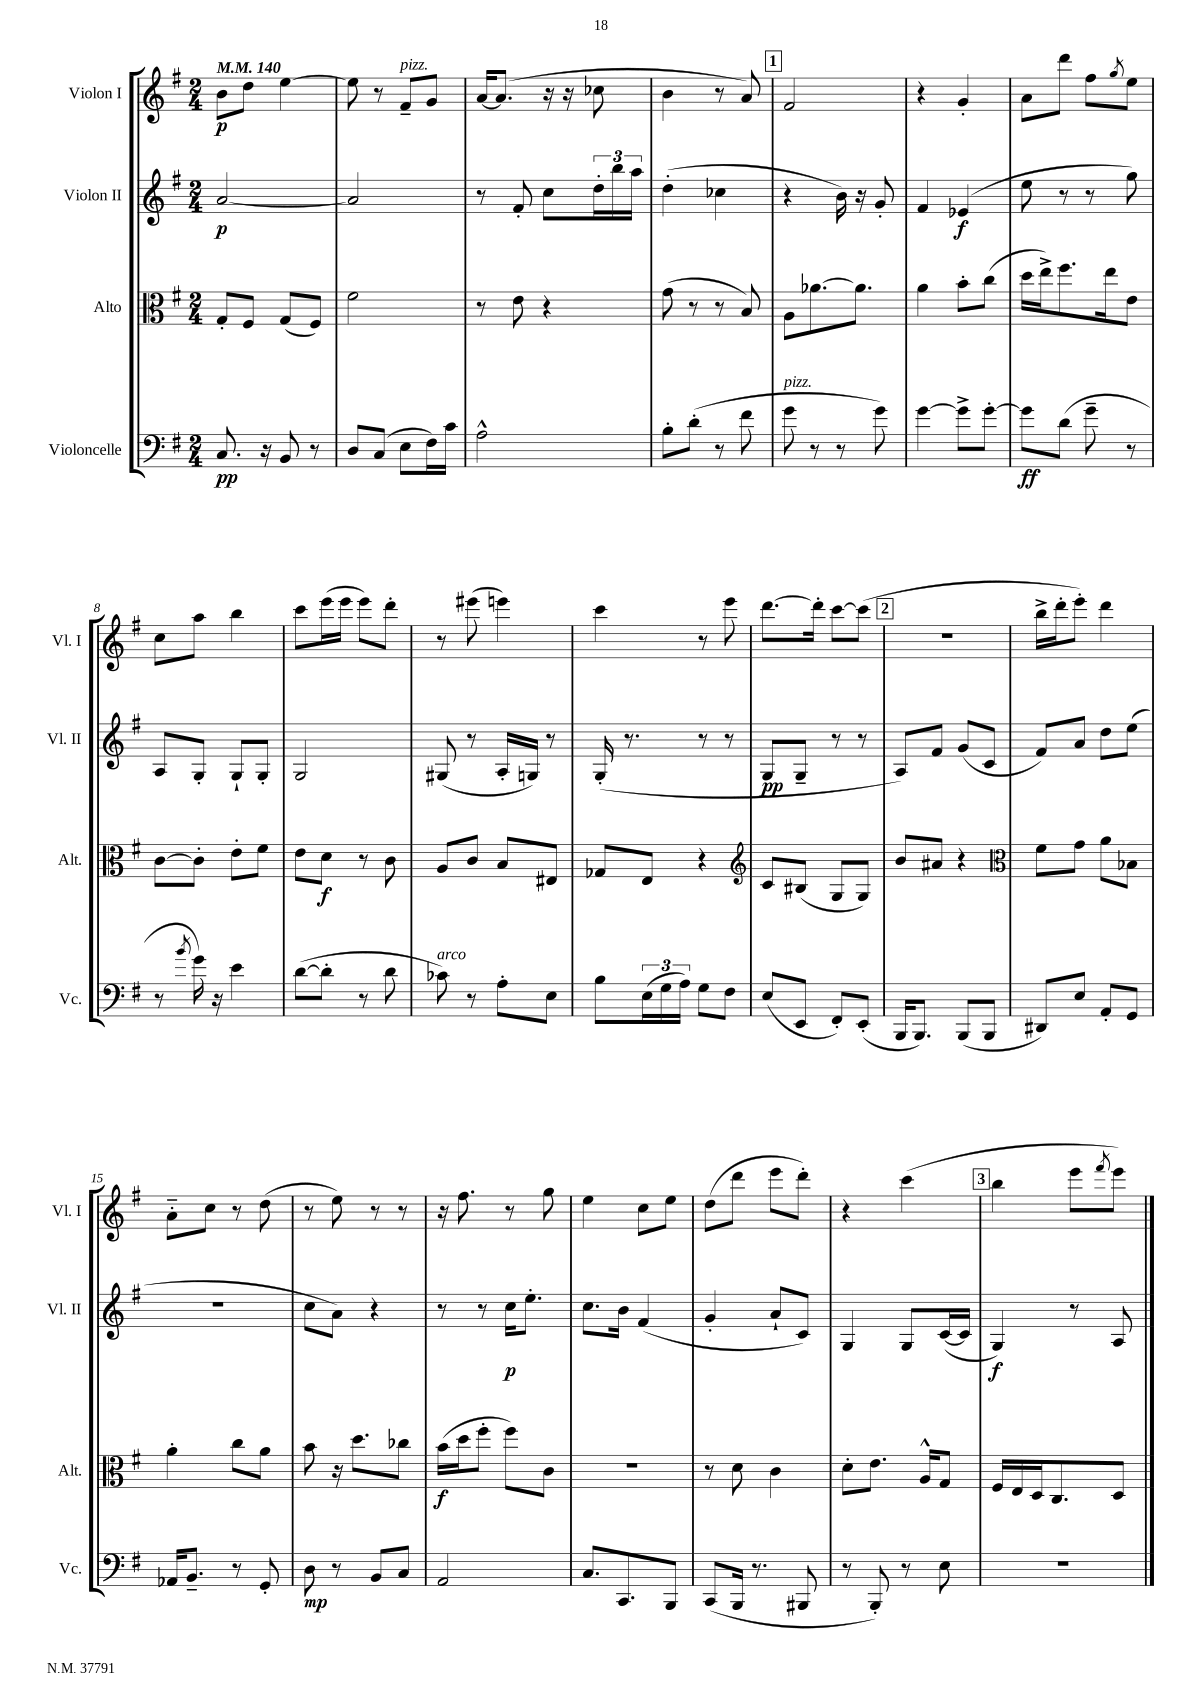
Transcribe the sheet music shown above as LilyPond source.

<<
\new StaffGroup <<
\new Staff = "s0" \with { instrumentName = "Violon I" shortInstrumentName = "Vl. I" } {
    \clef treble \key g \major \numericTimeSignature \time 2/4 \tempo 4 = 140
    b'8\p d''8 e''4~ |
    e''8 r8 fis'8--^\markup { \italic "pizz." } g'8 |
    a'16~ a'8.( r16 r16 ces''8 |
    b'4 r8 a'8) |
    \mark \markup { \box "1" } fis'2 |
    r4 g'4-. |
    a'8 d'''8 fis''8 \acciaccatura { g''8 } e''8 |
    c''8 a''8 b''4 |
    c'''8 e'''16( e'''16 e'''8) d'''8-. |
    r8 eis'''8( e'''4) |
    c'''4 r8 e'''8 |
    d'''8.~ d'''16-. c'''8~ c'''8( |
    \mark \markup { \box "2" } R2 |
    b''16-> d'''16-. e'''8-.) d'''4 |
    a'8-_ c''8 r8 d''8( |
    r8 e''8) r8 r8 |
    r16 fis''8. r8 g''8 |
    e''4 c''8 e''8 |
    d''8( d'''8 e'''8 d'''8-.) |
    r4 c'''4( |
    \mark \markup { \box "3" } b''4 e'''8 \acciaccatura { fis'''8 } e'''8) \bar "|." |
}
\new Staff = "s1" \with { instrumentName = "Violon II" shortInstrumentName = "Vl. II" } {
    \clef treble \key g \major \numericTimeSignature \time 2/4
    a'2~\p |
    a'2 |
    r8 fis'8-. c''8 \tuplet 3/2 { d''16-. b''16 a''16 } |
    d''4-.( ces''4 |
    \mark \markup { \box "1" } r4 b'16) r16 g'8-. |
    fis'4 ees'4\f( |
    e''8 r8 r8 g''8) |
    a8 g8-. g8-! g8-. |
    g2 |
    gis8( r8 a16-. g16) r8 |
    g16-.( r8. r8 r8 |
    g8\pp g8-- r8 r8 |
    \mark \markup { \box "2" } a8) fis'8 g'8( c'8 |
    fis'8) a'8 d''8 e''8( |
    r2 |
    c''8 a'8) r4 |
    r8 r8 c''16\p e''8.-. |
    c''8. b'16 fis'4( |
    g'4-. a'8-! c'8) |
    g4 g8 c'16~( c'16 |
    \mark \markup { \box "3" } g4\f) r8 a8 \bar "|." |
}
\new Staff = "s2" \with { instrumentName = "Alto" shortInstrumentName = "Alt." } {
    \clef alto \key g \major \numericTimeSignature \time 2/4
    g8-. fis8 g8( fis8) |
    fis'2 |
    r8 e'8 r4 |
    g'8( r8 r8 b8) |
    \mark \markup { \box "1" } a8 aes'8.~ aes'8. |
    a'4 b'8-. c''8( |
    d''16 e''16->) fis''8. e''16 e'8 |
    c'8~ c'8-. e'8-. fis'8 |
    e'8 d'8\f r8 c'8 |
    a8 c'8 b8 eis8 |
    ges8 e8 r4 |
    \clef treble c'8 bis8( g8 g8) |
    \mark \markup { \box "2" } b'8 ais'8 r4 |
    \clef alto fis'8 g'8 a'8 bes8 |
    a'4-. c''8 a'8 |
    b'8 r16 d''8. ces''8 |
    b'16\f( d''16 fis''8-. fis''8) c'8 |
    r2 |
    r8 d'8 c'4 |
    d'8-. e'8. a16-^ g8 |
    \mark \markup { \box "3" } fis16 e16 d16 c8. d8 \bar "|." |
}
\new Staff = "s3" \with { instrumentName = "Violoncelle" shortInstrumentName = "Vc." } {
    \clef bass \key g \major \numericTimeSignature \time 2/4
    c8.\pp r16 b,8 r8 |
    d8 c8( e8 fis16) c'16 |
    a2-^ |
    b8-. d'8-.( r8 fis'8 |
    \mark \markup { \box "1" } g'8^\markup { \italic "pizz." } r8 r8 g'8) |
    g'4~ g'8-> g'8~-. |
    g'8\ff d'8( g'8-- r8 |
    r8 \acciaccatura { b'8 } g'16) r16 e'4 |
    d'8~( d'8-. r8 d'8 |
    ces'8^\markup { \italic "arco" }) r8 a8-. e8 |
    b8 \tuplet 3/2 { e16( g16 a16) } g8 fis8 |
    e8( e,8 fis,8-.) e,8-.( |
    \mark \markup { \box "2" } b,,16 b,,8.) b,,8( b,,8 |
    dis,8) e8 a,8-. g,8 |
    aes,16 b,8.-- r8 g,8-. |
    d8\mp r8 b,8 c8 |
    a,2 |
    c8. c,8. b,,8 |
    c,8( b,,16 r8. bis,,8 |
    r8 b,,8-.) r8 e8 |
    \mark \markup { \box "3" } R2 \bar "|." |
}
>>
>>
